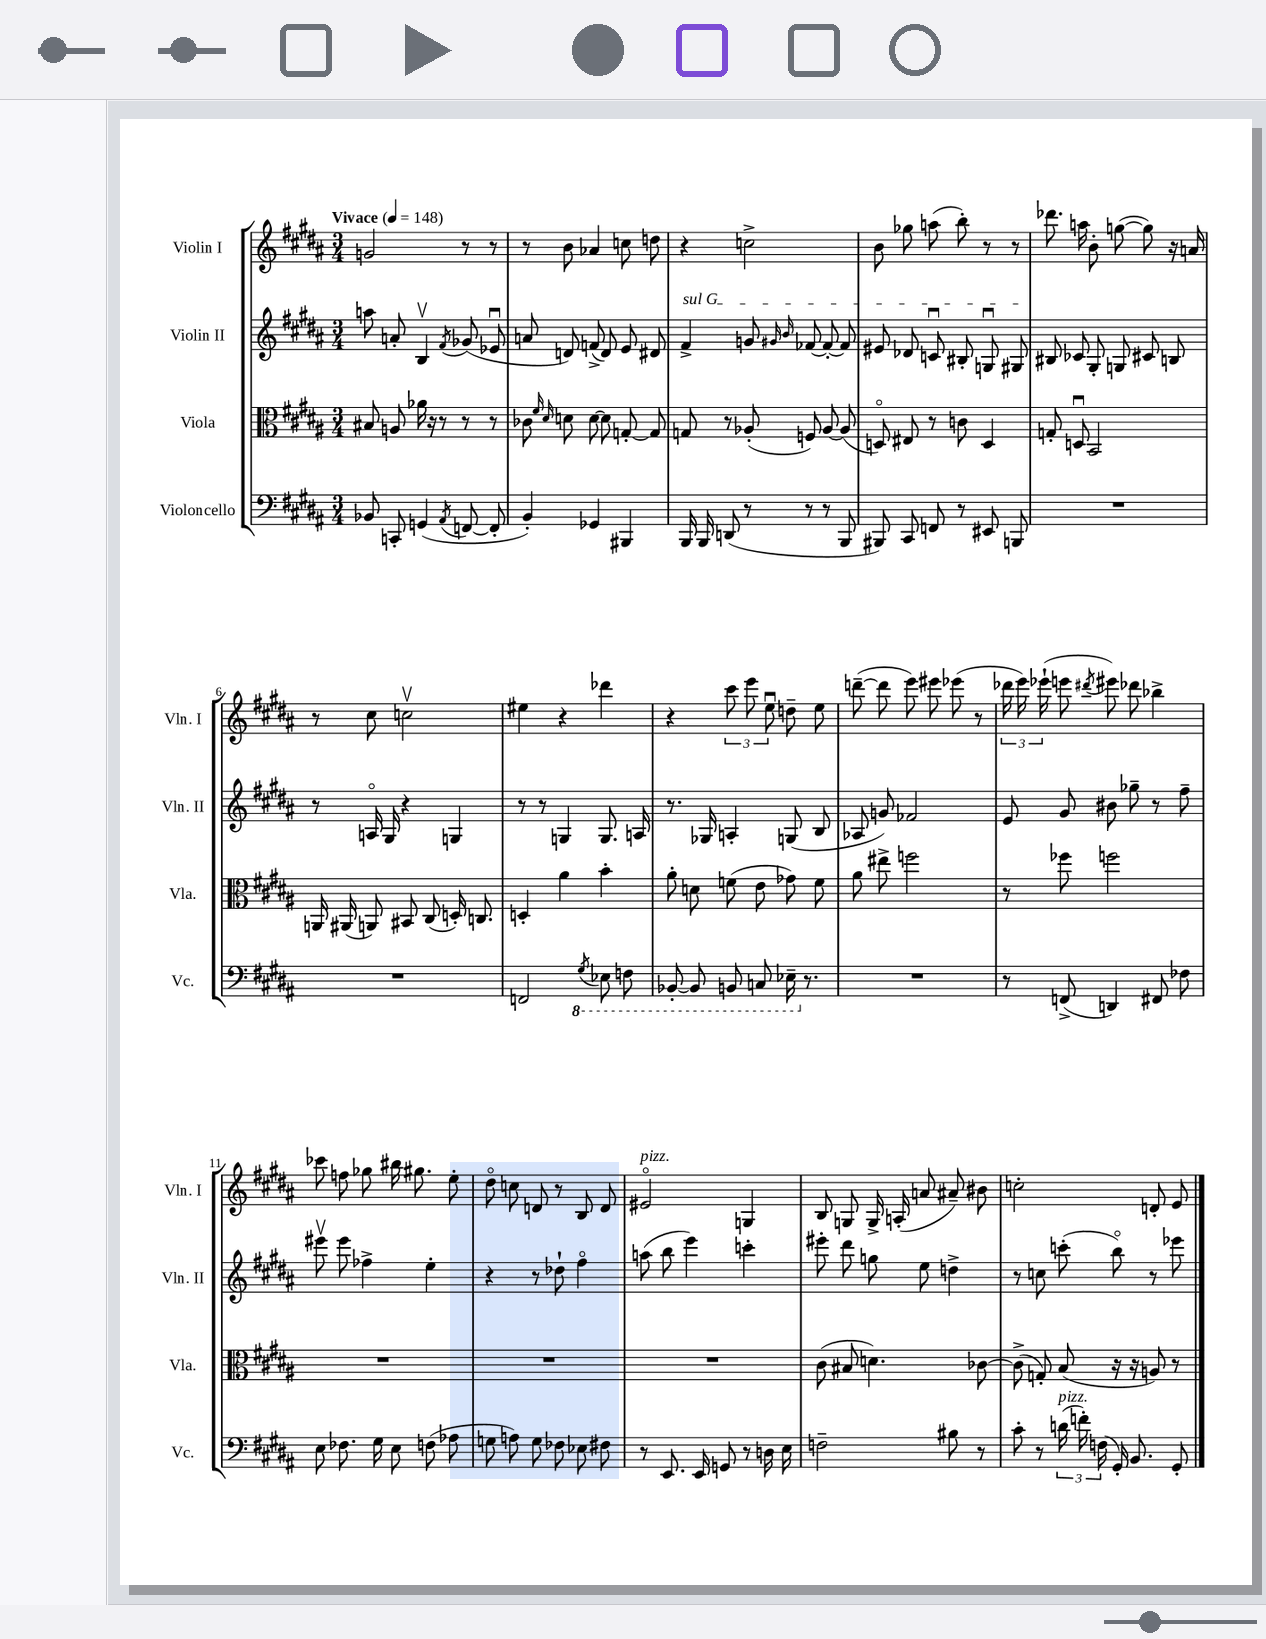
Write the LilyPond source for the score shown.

<<
\new StaffGroup <<
\new Staff = "s0" \with { instrumentName = "Violin I" shortInstrumentName = "Vln. I" } {
    \clef treble \key b \major \numericTimeSignature \time 3/4 \tempo "Vivace" 4 = 148
    \autoBeamOff g'2 r8 r8 |
    r8 b'8 aes'4 c''8 d''8 |
    r4 c''2-> |
    b'8 ges''8 a''8( b''8-.) r8 r8 |
    des'''8. a''16 b'8-. g''8~( g''8) r16 a'16 |
    r8 cis''8 c''2\upbow |
    eis''4 r4 des'''4 |
    r4 \tuplet 3/2 { cis'''8 e'''8 e''8\downbow } d''8-- e''8 |
    d'''8~--( d'''8 e'''8) eis'''8 ees'''8( r8 |
    \tuplet 3/2 { des'''16 e'''16) ees'''16-!( } e'''8 \acciaccatura { dis'''8 } eis'''8) des'''8 bes''4-> |
    ces'''8 f''8 ges''8 bis''16 gis''8. e''8-. |
    dis''8\flageolet c''8 d'8 r8 b8 d'8 |
    eis'2\flageolet^\markup { \italic "pizz." } g4 |
    b8 g8 g16-> a16-.( a'8 ais'8--) bis'8 |
    c''2-. d'8-. e'8 \bar "|." |
}
\new Staff = "s1" \with { instrumentName = "Violin II" shortInstrumentName = "Vln. II" } {
    \clef treble \key b \major \numericTimeSignature \time 3/4
    \autoBeamOff a''8 a'8-. b4\upbow \acciaccatura { fis'8 } ges'8( ees'8\downbow |
    a'8 d'8) f'8->( d'8) e'8 dis'8 |
    \once \override TextSpanner.bound-details.left.text = \markup { \italic "sul G" } fis'4->\startTextSpan g'8 \grace { gis'16 b'16 } fes'8~ fes'8~-. fes'8 |
    eis'8 des'8 c'8\downbow bis8-. g8\downbow gis8\stopTextSpan |
    bis8 ces'8 gis8-. g8 cis'8 b8 |
    r8 a16\flageolet gis16 r4 g4 |
    r8 r8 g4 g8. a16 |
    r8. ges16 a4-. g8( b8 |
    aes8 g'8) fes'2 |
    e'8 gis'8 bis'8 ges''8-- r8 fis''8-- |
    eis'''8\upbow eis'''8 fes''4-> e''4-. |
    r4 r8 des''8-! fis''4\flageolet |
    a''8( b''8 e'''4) c'''4-. |
    eis'''8-. dis'''8 g''8 e''8 d''4-> |
    r8 c''8 c'''8-.( b''8\flageolet) r8 ees'''8 \bar "|." |
}
\new Staff = "s2" \with { instrumentName = "Viola" shortInstrumentName = "Vla." } {
    \clef alto \key b \major \numericTimeSignature \time 3/4
    \autoBeamOff bis8 a8 aes'16 r16 r8 r8 r8 |
    ces'8 \grace { fis'16 dis'16 } d'8 d'8~ d'8 g8~-. g8 |
    g8 r8 aes8-.( f8) aes8~ aes8( |
    d8\flageolet) eis8 r8 c'8 d4 |
    g8-. d8\downbow b,2 |
    a,16 ais,16( a,8) bis,8 cis8( d16-.) c8. |
    d4-. ais'4 b'4-. |
    ais'8-. d'8 f'8( e'8 ges'8) f'8 |
    ais'8 eis''8-> f''2 |
    r8 fes''8 f''2 |
    R2. |
    R2. |
    R2. |
    cis'8( bis8 d'4.) ces'8~ |
    ces'8->( g8-.) b8( r16 r16 a8) r8 \bar "|." |
}
\new Staff = "s3" \with { instrumentName = "Violoncello" shortInstrumentName = "Vc." } {
    \clef bass \key b \major \numericTimeSignature \time 3/4
    \autoBeamOff bes,8 c,8-. g,4( \acciaccatura { ais,8 } f,8~ f,8-. |
    b,4-.) ges,4 bis,,4 |
    b,,16 b,,16 d,8( r8 r8 r8 b,,8 |
    bis,,8) cis,8 f,8 r8 eis,8 b,,8 |
    R2. |
    R2. |
    f,2 \ottava #-1 \acciaccatura { gis,8 } ees,8 f,!8 |
    bes,,8~-. bes,,8 b,,8 c,8 ees,16-- \ottava #0 r8. |
    R2. |
    r8 f,8->( d,4) fis,8 fes8 |
    e8 fes8. gis16 e8 f8( aes8 |
    g8 a8) g8 fes8 ees8 fis8 |
    r8 e,8. e,16 g,8 r8 d16 e16 |
    f2-- bis8 r8 |
    cis'8-. r8 \tuplet 3/2 { d'16^\markup { \italic "pizz." }( f'16-.) f16( } gis,16-.) b,8. gis,8-. \bar "|." |
}
>>
>>
